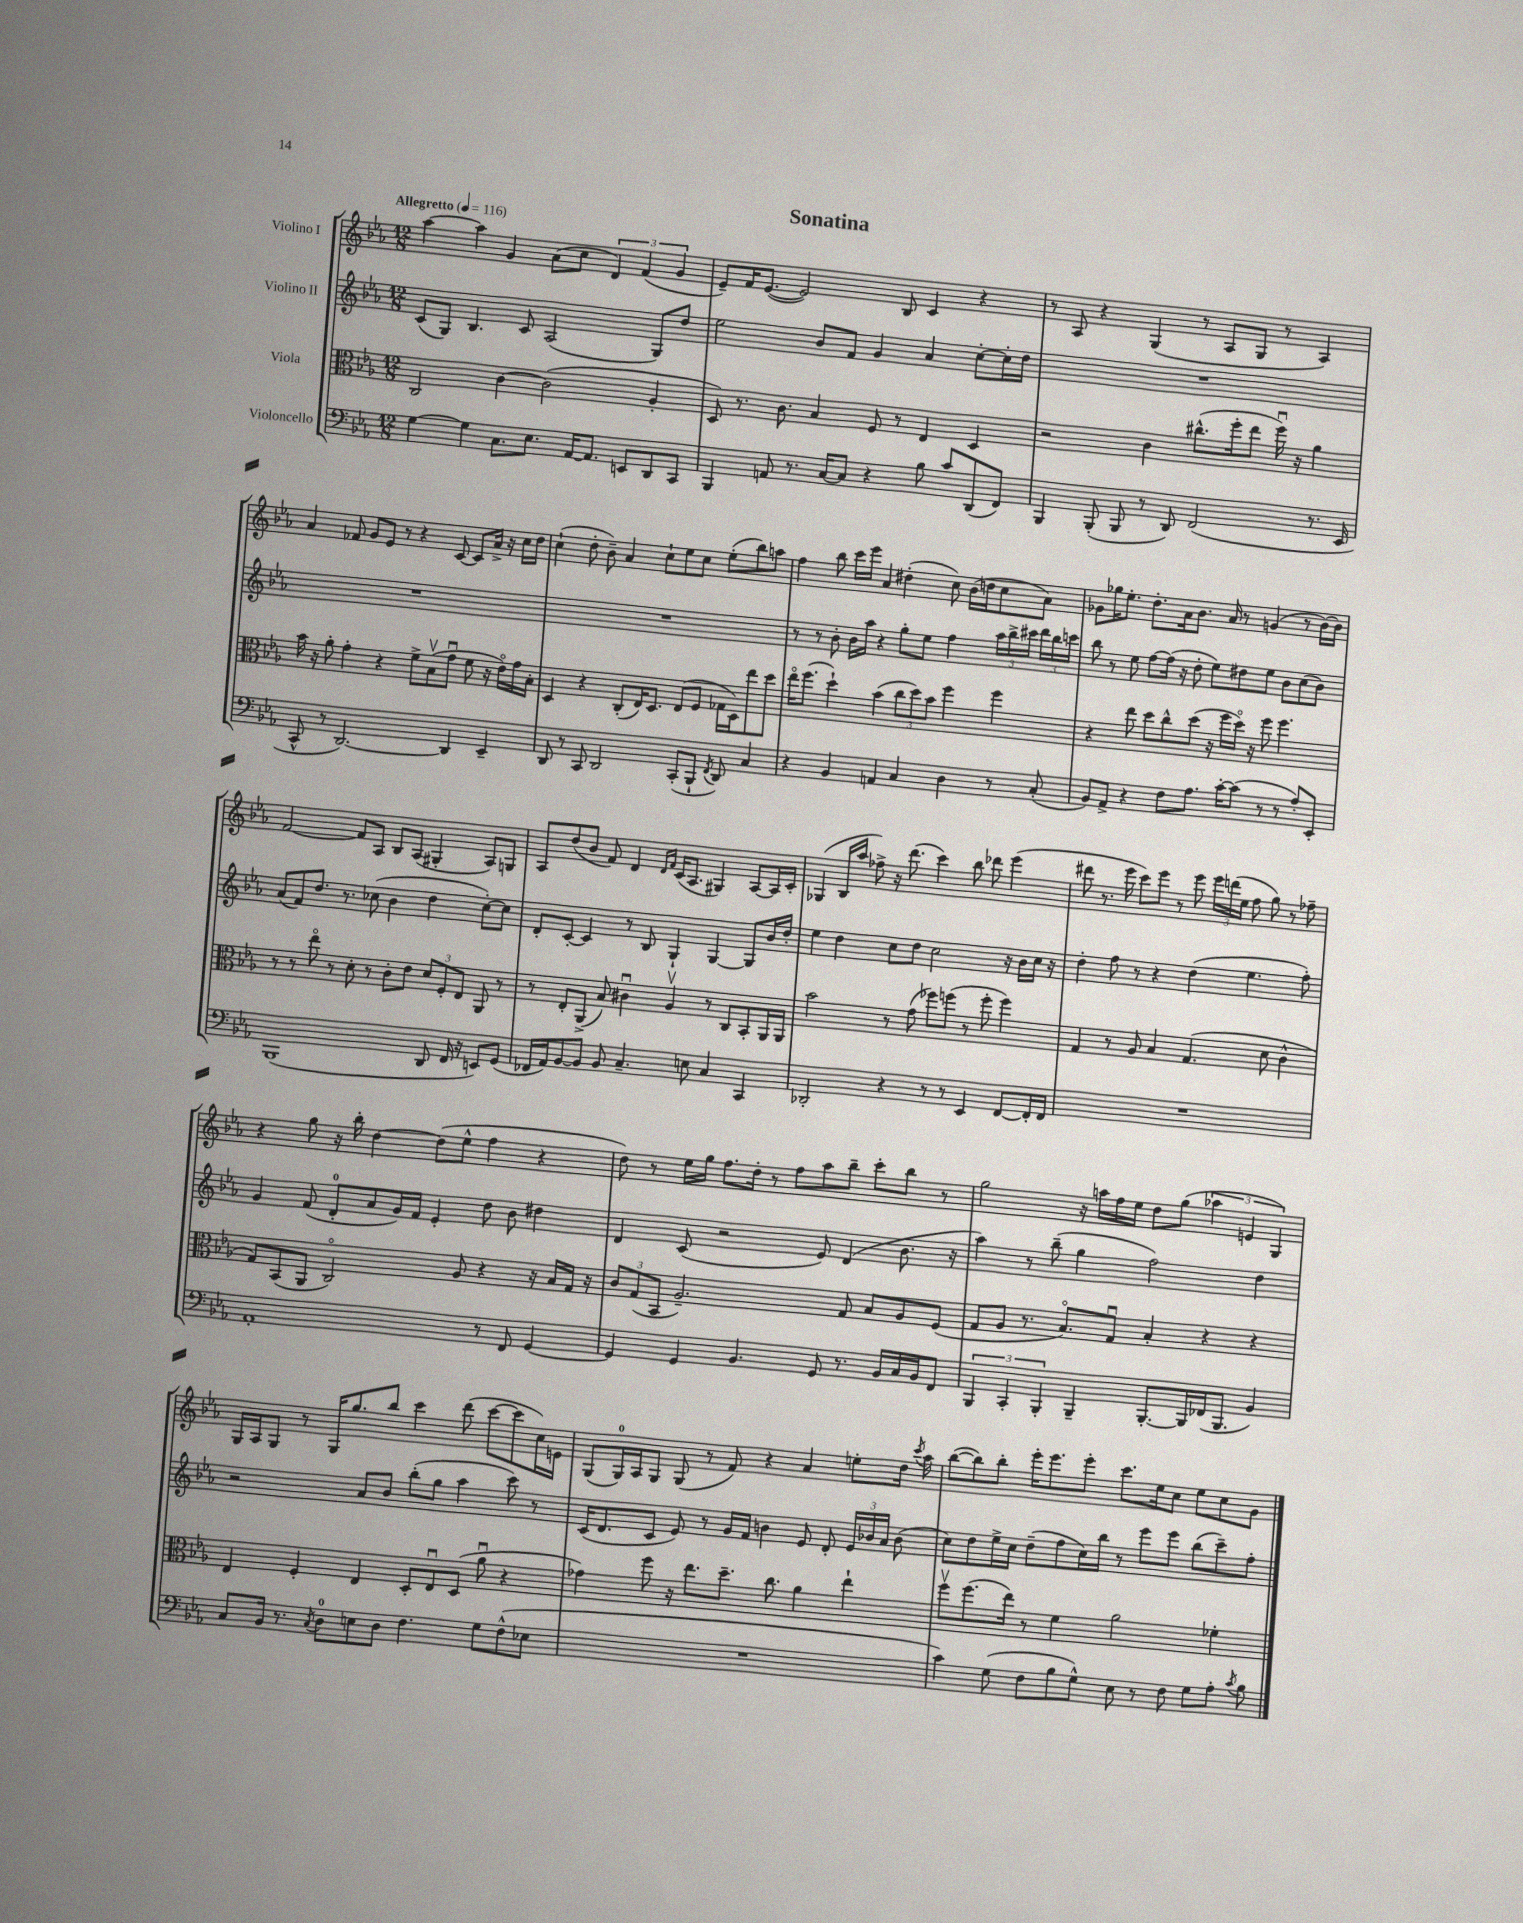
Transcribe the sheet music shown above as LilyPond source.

\header { title = "Sonatina" }
<<
\new StaffGroup <<
\new Staff = "s0" \with { instrumentName = "Violino I" } {
    \clef treble \key ees \major \numericTimeSignature \time 12/8 \tempo "Allegretto" 4 = 116
    \autoBeamOff aes''4~ aes''4 g'4 aes'8[( c''8] \tuplet 3/2 { d'4) f'4( g'4 } |
    ees'8[--) f'16 ees'8.]~( ees'2) bes8 c'4 r4 |
    r8 aes8 r4 g4( r8 aes8[ g8] r8 aes4) |
    aes'4 fes'8 g'8[ ees'8] r8 r4 c'8~ c'8[ aes'16]-> r16 c''16[ d''16] |
    c''4-!( d''8-. bes'8--) aes'4 c''8[-! ees''8 c''8] ees''8[-.( bes''8) a''8] |
    f''4 bes''8 c'''16[ ees'''16] aes'4 dis''4-.( c''8) bes'16[( d''16 c''8 aes'8]) |
    ges'8[ ges''16 ees''8.]-. d''8.[-. aes'16 bes'8.] aes'16 r8 g'4( r8 bes'16[~) bes'16] |
    f'2~ f'8[ aes8] bes8[ aes8]( gis4-. aes8[) g8] |
    aes8[ d''8( bes'8] f'8) d'4 \grace { d'16[ f'16] } c'16[( aes8.] gis4) aes8[~ aes16 c'16]-. |
    ges4( bes16[ aes''16] fes''8->) r16 d'''8.( c'''4) bes''8 des'''8 ees'''4( |
    dis'''8 r8. ees'''16 c'''8[) ees'''8] r8 ees'''8 \tuplet 3/2 { ees'''16[ d'''16( ees''16] } f''8 g''8) r8 fes''8-- |
    r4 g''8 r16 bes''16-. d''4~ d''8[( ees''8]-^ f''4 r4 |
    d''8) r8 ees''16[ g''16] f''8.[ d''16]-. r8 f''8[ aes''8 bes''8]-- c'''8[-. bes''8] r8 |
    g''2 r16 a''16[ f''16 ees''16] d''8[ g''8]( \tuplet 3/2 { aes''4 e'4 g4) } |
    g16[ aes16 g8] r8 g16[ g''8. bes''8] c'''4 d'''8( c'''8[~ c'''8 c''16) e'16] |
    g8[( g16-0) aes16 g8] g8( r8 f'8) r4 aes'4 e''8[-. d''16] \acciaccatura { c'''8 } aes''16 |
    bes''8[~( bes''8) bes''8]-. ees'''16[-. ees'''8. ees'''8]-. c'''8.[ ees''16 c''8] ees''8[ c''8 g'8] \bar "|." |
}
\new Staff = "s1" \with { instrumentName = "Violino II" } {
    \clef treble \key ees \major \numericTimeSignature \time 12/8
    \autoBeamOff c'8[( g8]) bes4. c'8 aes2( g8[) d''8] |
    ees''2 bes'8[ f'8] g'4 aes'4 c''8[~-. c''16-. d''16] |
    R1. |
    R1. |
    R1. |
    r8 r8 bes'8-. bes'16[ aes''16] r4 g''8[-. ees''8] f''4 \tuplet 3/2 { aes''16[ bes''16-> cis'''16] } \tuplet 3/2 { d'''16[ bes''16 c'''16] } |
    bes''8 r8 ees''8 f''8[~ f''16]( r16 d''8-. ees''8[) dis''8 ees''8] bes'8[ c''8( bes'8]) |
    aes'8[( f'8) d''8.] r8. ces''8( bes'4 d''4 ces''8[~-.) ces''8] |
    d'8[-. c'8]~-. c'4 r8 bes8 g4-! g4~ g8[ bes'16 d''16]-. |
    ees''4 d''4 c''8[ d''8] c''2 r16 bes'16[ c''16] r16 |
    d''4-. f''8 r8 r4 d''4( ees''4. f''8-.) |
    g'4 f'8( d'8[-0-. aes'8 g'16) f'16] ees'4-. d''8 bes'8 dis''4 |
    d'4 c'8( r2 ees'8) d'4( bes'8. r16 |
    aes''4) r8 bes''8--( g''4 f''2) d''4 |
    r2 aes'8[ bes'8] bes''8[-.( g''8] aes''4 c'''8) r8 |
    c'16[( d'8. c'8] ees'8) r8 g'16[ f'16] b'4 ees'8 d'8-. \tuplet 3/2 { ees'16[ bes'16 aes'16] } bes'8( |
    c''8[) d''8 ees''16-> c''16] d''8[--( f''8 c''16) bes''16] r8 ees'''8[ ees'''8] bes''8[( c'''8--) f''8]-. \bar "|." |
}
\new Staff = "s2" \with { instrumentName = "Viola" } {
    \clef alto \key ees \major \numericTimeSignature \time 12/8
    \autoBeamOff c2 c'4~ c'2( aes4-. |
    d8) r8. c'8. bes4 f8 r8 ees4 d4 |
    r2 c'4 cis''8.[-^( f''16-. ees''8] f''16\downbow) r16 aes'4 |
    bes'16 r16 aes'8-. g'4-. r4 f'8[-> bes8\upbow( g'8]\downbow f'8 r16 ees'16[\flageolet) g'16 bes16]-. |
    d4 r4 c8[-.( ees16) d8.] ees8[( f8] ges16[ d16) ees''8 d''8] |
    ees''16[\flageolet f''8.]( d''4-!) bes'4( \tuplet 3/2 { c''8[ d''8) bes'8] } f''4 f''4 |
    r4 ees''8 d''8[ c''8-^ d''8]( r16 f''16[ d''16]\flageolet) r16 f''8 f''4. |
    r8 r8 ees''8\flageolet r8 d'8-. r8 c'8[-. ees'8] \tuplet 3/2 { d'8[ f8-. ees8] } aes,8 r8 |
    r8 ees8[-. aes,8]->( bes8) cis'4\downbow aes4\upbow r8 c8[ bes,8-. aes,16 aes,16] |
    bes'2 r8 g'8( fes''8[) f''8]( r8 f''8-. f''4) |
    g4 r8 aes8 bes4 g4.( d'8 c'4-^ |
    g8[) bes,8( aes,8] c2\flageolet) aes8 r4 r16 bes16[ g16] r16 |
    \tuplet 3/2 { c'8[ g8( bes,8] } aes2.--) g8 bes8[ aes8 f8]( |
    g8[ aes8] r8. bes8.[\flageolet) g8]\downbow bes4-. r4 r4 |
    ees4 f4-. ees4 d8[-. ees8\downbow d8]( aes'8\downbow r4 |
    ges'4) f''8 r16 ees''8.[ d''8.]-- c''8. aes'4 ees''4-! |
    f''8[\upbow f''8.( ees''16]) r8 f'4 aes'2 fes'4-. \bar "|." |
}
\new Staff = "s3" \with { instrumentName = "Violoncello" } {
    \clef bass \key ees \major \numericTimeSignature \time 12/8
    \autoBeamOff g4~ g4 c8.[ ees8.] aes,16[~ aes,8.] e,8[ d,8 c,8] |
    bes,,4 a,8 r8. c16[~ c8] r4 bes8 c'8[ d,8( f,8]) |
    bes,,4 bes,,8-.( bes,,8 r8 d,8) f,2( r8. ees,16 |
    c,8-^ r8 d,2.~) d,4 ees,4-- |
    d,8 r8 c,8 d,2 c,8[-.( bes,,8]-! \acciaccatura { f,8 } d,8) c4 |
    r4 bes,4 a,4 c4 d4 r8 c8-.( |
    bes,8[) aes,8]-> r4 f8[ aes8.] c'16[~-. c'8]( r8 r8 aes8[-.) ees,8]-. |
    bes,,1( d,8 f,16 r16 e,8[) g,8]( |
    fes,16[ aes,16) bes,8~ bes,8] bes,8 c4.-- e8 c4 c,4 |
    des,2-. r4 r8 r8 ees,4 f,8[~ f,16-. f,16] |
    R1. |
    aes,1-. r8 f,8 g,4~ |
    g,4 g,4 bes,4. g,8 r8. bes,16[ c16 bes,16 f,8] |
    \tuplet 3/2 { bes,,4 c,4-. bes,,4-. } bes,,4-- bes,,8.[~-. bes,,16 fes,16( bes,,8.] bes,4) |
    c8[ bes,16] r8. \acciaccatura { c8 } d8[-0 e8 d8] f4. g8[ f8-^( ees8] |
    R1. |
    c'4) g8( f8[ bes8 g8]-^) ees8 r8 f8 g8[ aes8]-. \acciaccatura { c'8 } bes8 \bar "|." |
}
>>
>>
\layout { \context { \Score \remove "Bar_number_engraver" } }
